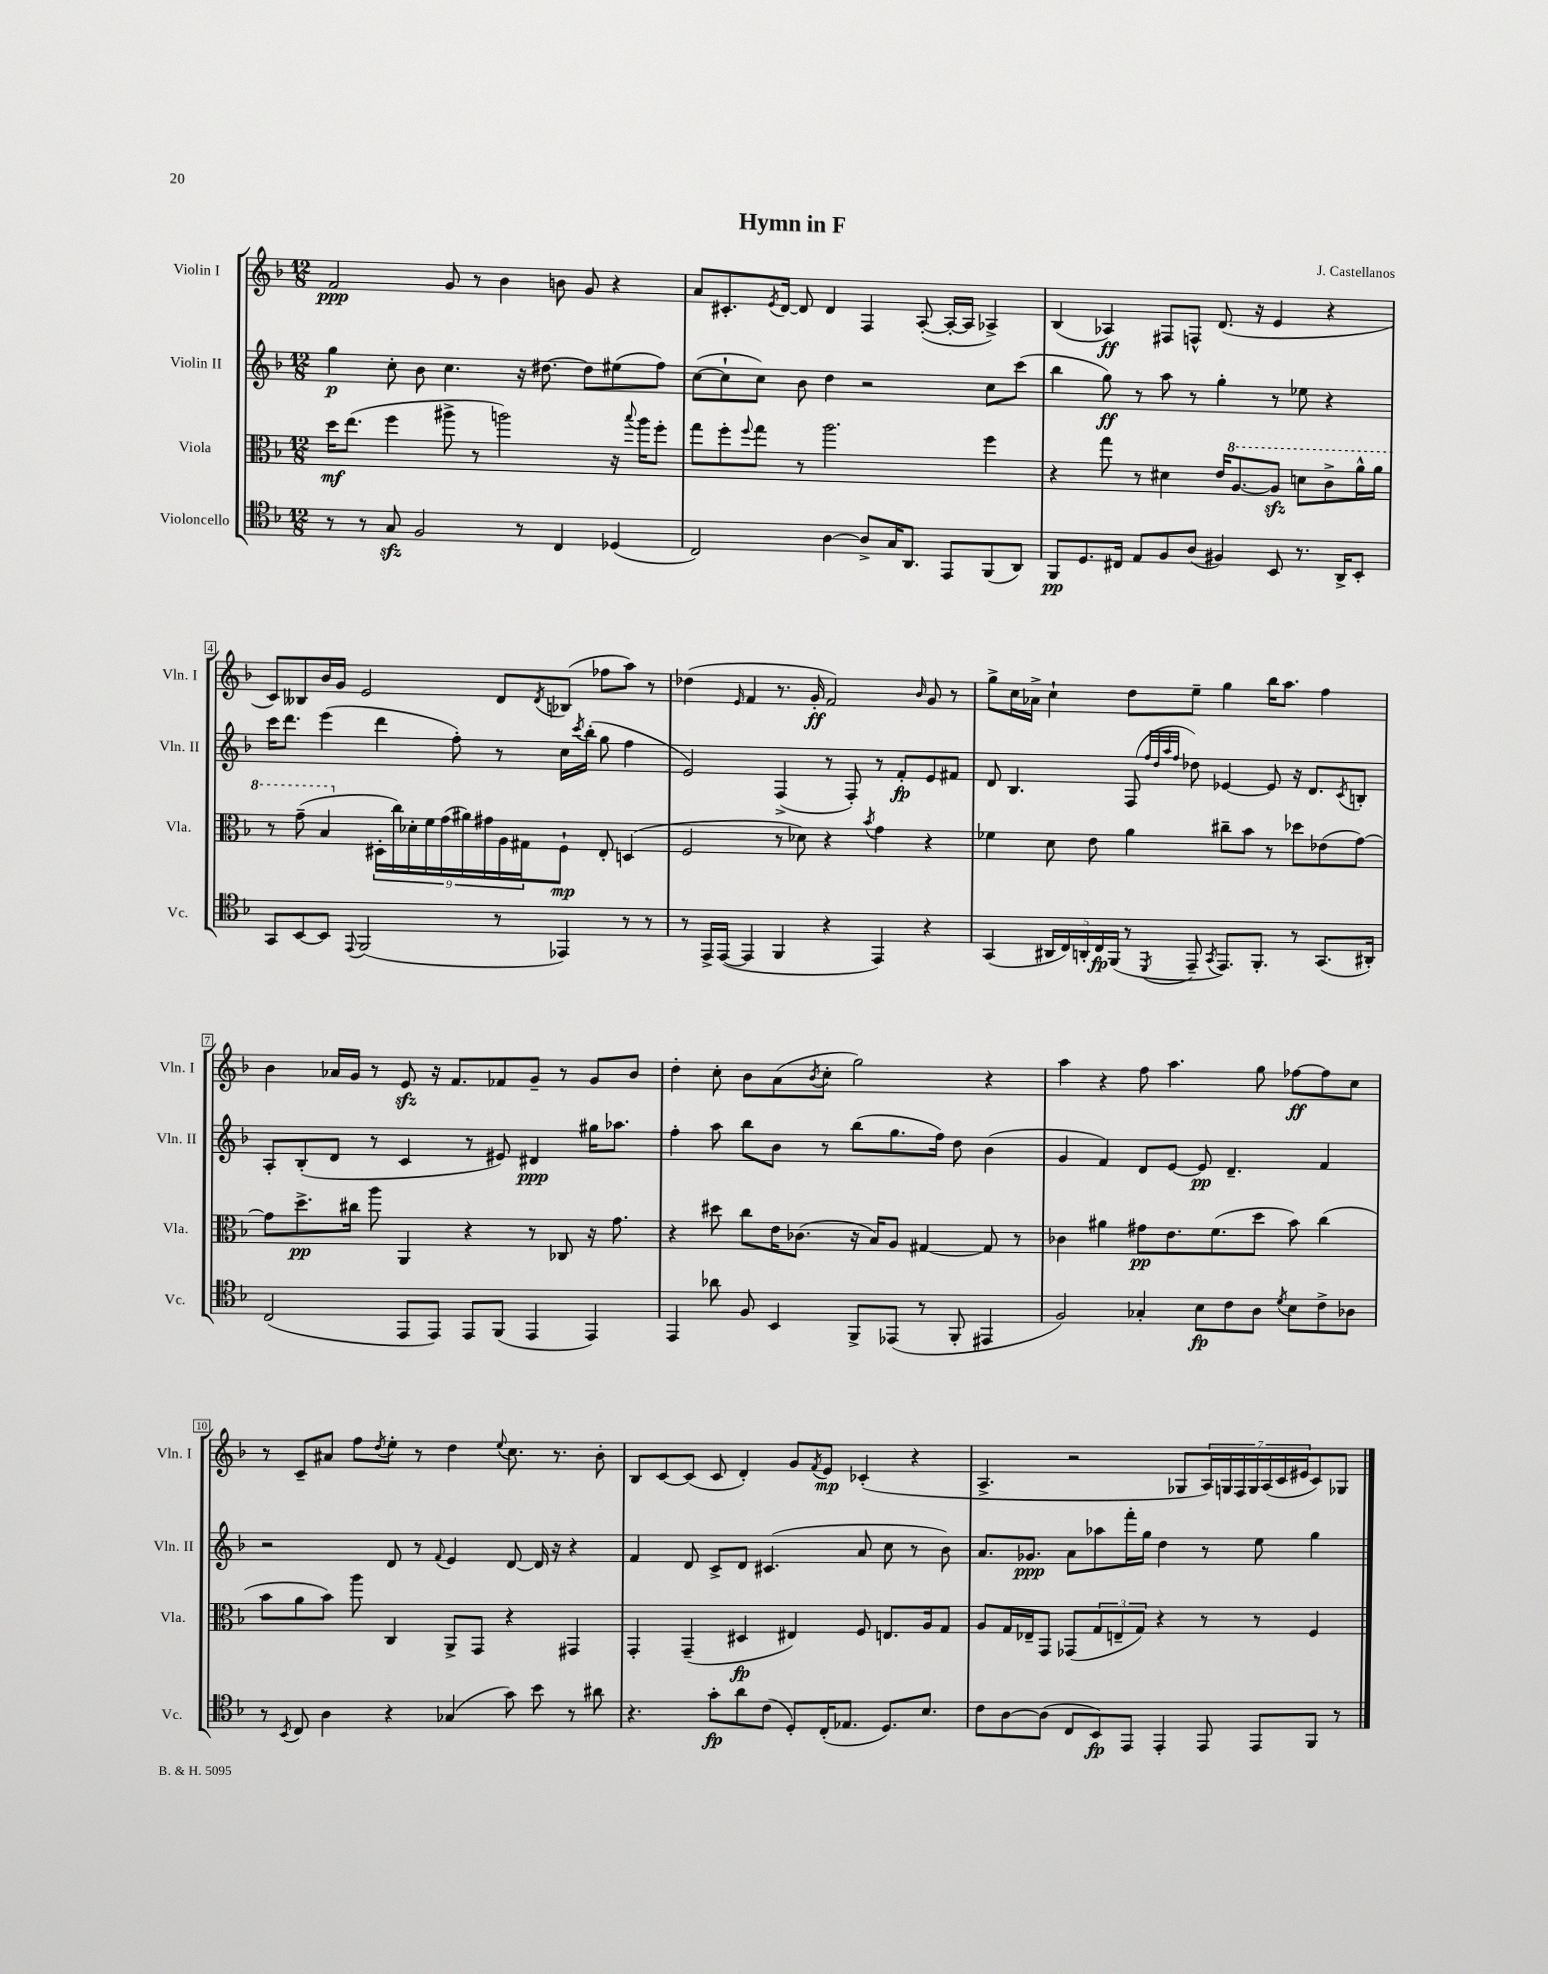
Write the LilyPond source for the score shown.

\header { title = "Hymn in F" composer = "J. Castellanos" }
<<
\new StaffGroup <<
\new Staff = "s0" \with { instrumentName = "Violin I" shortInstrumentName = "Vln. I" } {
    \clef treble \key f \major \numericTimeSignature \time 12/8
    f'2\ppp g'8 r8 bes'4 b'8 g'8 r4 |
    a'8 cis'8.-. \acciaccatura { e'8 } d'16~ d'8 d'4 f4 a8~-.( a16~-. a16 aes4->) |
    bes4( aes4\ff) fis8 f8-^ d'8.( r16 e'4 r4 |
    c'8) beses8 bes'16 g'16 e'2 d'8 \acciaccatura { d'8 } bes8( fes''8 a''8) r8 |
    des''4( \grace { e'16 } f'4 r8. g'16-.\ff f'2) \grace { bes'16 } g'8 r8 |
    g''8-> c''16 aes'16-> c''4-! d''8 e''8-- g''4 bes''16 a''8. f''4 |
    bes'4 aes'16 g'16 r8 e'8\sfz r16 f'8. fes'8 g'8-- r8 g'8 bes'8 |
    d''4-. c''8-. bes'8 a'8( \acciaccatura { bes'8 } c''8-. g''2) r4 |
    a''4 r4 f''8 a''4. g''8 fes''8~\ff fes''8 c''8 |
    r8 c'8-- ais'8 f''8 \acciaccatura { d''8 } e''8-. r8 d''4 \appoggiatura { e''8 } c''8. r8. bes'8-. |
    bes8 c'8~ c'8( c'8 d'4-.) g'8 \acciaccatura { f'8 } e'8\mp ces'4-.( r4 |
    a4.-> r2 ges8 \tuplet 7/4 { a16) g16 f16 g16 a16( c'16 eis'16 } c'8) ges8 \bar "|." |
}
\new Staff = "s1" \with { instrumentName = "Violin II" shortInstrumentName = "Vln. II" } {
    \clef treble \key f \major \numericTimeSignature \time 12/8
    g''4\p c''8-. bes'8 c''4. r16 dis''8.~ dis''8 eis''8( f''8) |
    c''8~( c''8-! c''8) bes'8 d''4 r2 c''8 c'''8( |
    bes''4 g''8\ff) r8 a''8 r8 g''4-. r8 ees''8 r4 |
    c'''16 d'''8. e'''4( d'''4 f''8-.) r8 c''16 \acciaccatura { c'''8 } bes''16-.( g''8 f''4 |
    e'2) f4->( r8 f8-.) r8 f'8-.\fp e'8 fis'8 |
    d'8 bes4. f8( \grace { f''32 d''32 a''32 f''32 } des''8) ees'4~ ees'8 r16 d'8. \acciaccatura { c'8 } b8-. |
    a8-. bes8-.( d'8 r8 c'4 r8 eis'8) dis'4\ppp gis''16 aes''8. |
    f''4-. a''8 bes''8 bes'8 r8 bes''8( g''8. f''16) d''8 bes'4( |
    g'4 f'4) d'8 e'8~ e'8\pp d'4.-- f'4 |
    r2 d'8 r8 \appoggiatura { f'8 } e'4 d'8~ d'16 r16 r4 |
    f'4 d'8 c'8-> d'8 cis'4.( a'8 c''8 r8 bes'8) |
    a'8. ges'8.\ppp a'8 aes''8 f'''16-. g''16 d''4 r8 e''8 g''4 \bar "|." |
}
\new Staff = "s2" \with { instrumentName = "Viola" shortInstrumentName = "Vla." } {
    \clef alto \key f \major \numericTimeSignature \time 12/8
    d''16\mf e''8.( f''4 ais''8-> r8 a''2) r16 \appoggiatura { bes''8 } a''16 f''8-. |
    g''8 f''8-. \appoggiatura { f''8 } g''8 r8 a''2. f''4 |
    r4 g''8 r8 dis'4 e'16 \ottava #1 a'8.~ a'8\sfz d''!8 c''8-> a''16-^ a''16 |
    r8 g''8--( bes'4 \ottava #0 \tuplet 9/8 { dis16-. c''16) des'16-. f'16 g'16( ais'16) gis'16 a16 gis16 } f8-!\mp e8-. d4( |
    f2 r8 des'8) r4 \acciaccatura { bes'8 } g'4 r4 |
    fes'4 d'8 e'8 a'4 cis''8-- bes'8 r8 des''8 ees'8( g'8~) |
    g'8 d''8.->\pp cis''16 a''8 a,4 r4 r8 ces8 r16 g'8. |
    r4 dis''8 c''8 e'16 ces'8.( r16 bes16) a8 gis4~ gis8 r8 |
    ces'4 ais'4 gis'8\pp e'8. f'8.( d''8 bes'8) c''4( |
    bes'8 a'8 bes'8) a''8 c4 a,8-> g,8 r4 gis,4 |
    g,4-. g,4--( dis4\fp eis4) f8 e8. a16 g8 |
    a8 g16 ees16-- g,8 ges,8( \tuplet 3/2 { g8 e8-- g8) } r4 r8 r8 f4 \bar "|." |
}
\new Staff = "s3" \with { instrumentName = "Violoncello" shortInstrumentName = "Vc." } {
    \clef tenor \key f \major \numericTimeSignature \time 12/8
    r8 r8 g8\sfz f2 r8 c4 des4( |
    c2) a4~ a8-> g16 a,8. e,8 f,8( a,8) |
    f,8\pp d8. cis16 e8 f8 a8( fis4) bes,8 r8. a,16-> bes,8-. |
    g,8 bes,8~ bes,8 \appoggiatura { e,8 } f,2( r8 ees,4) r8 r8 |
    r8 e,16-> e,16~( e,4 f,4 r4 e,4) r4 |
    g,4( \tuplet 5/4 { ais,16 c16) a,16-. c16\fp f,16( } r8 \acciaccatura { d,8 } e,8-- \acciaccatura { g,8 } e,8.) f,8.-. r8 g,8.( ais,16-.) |
    c2( e,8 e,8) e,8 f,8( e,4 e,4) |
    e,4 aes'8 f8 bes,4 f,8-> ees,8( r8 f,8-. eis,4 |
    f2) ges4-. bes8\fp c'8 a8 \acciaccatura { d'8 } bes8 c'8-> aes8 |
    r8 \acciaccatura { bes,8 } c8 a4 r4 ges4( g'8) bes'8 r8 ais'8 |
    r4. g'8-.\fp a'8 c'8( d8-.) c16-.( ees8. d8.) bes8. |
    c'8 a8~ a8( c8 bes,8\fp) e,8 e,4-. e,8 e,8 f,8 r8 \bar "|." |
}
>>
>>
\layout { \context { \Score \override BarNumber.stencil = #(make-stencil-boxer 0.1 0.3 ly:text-interface::print) } }
